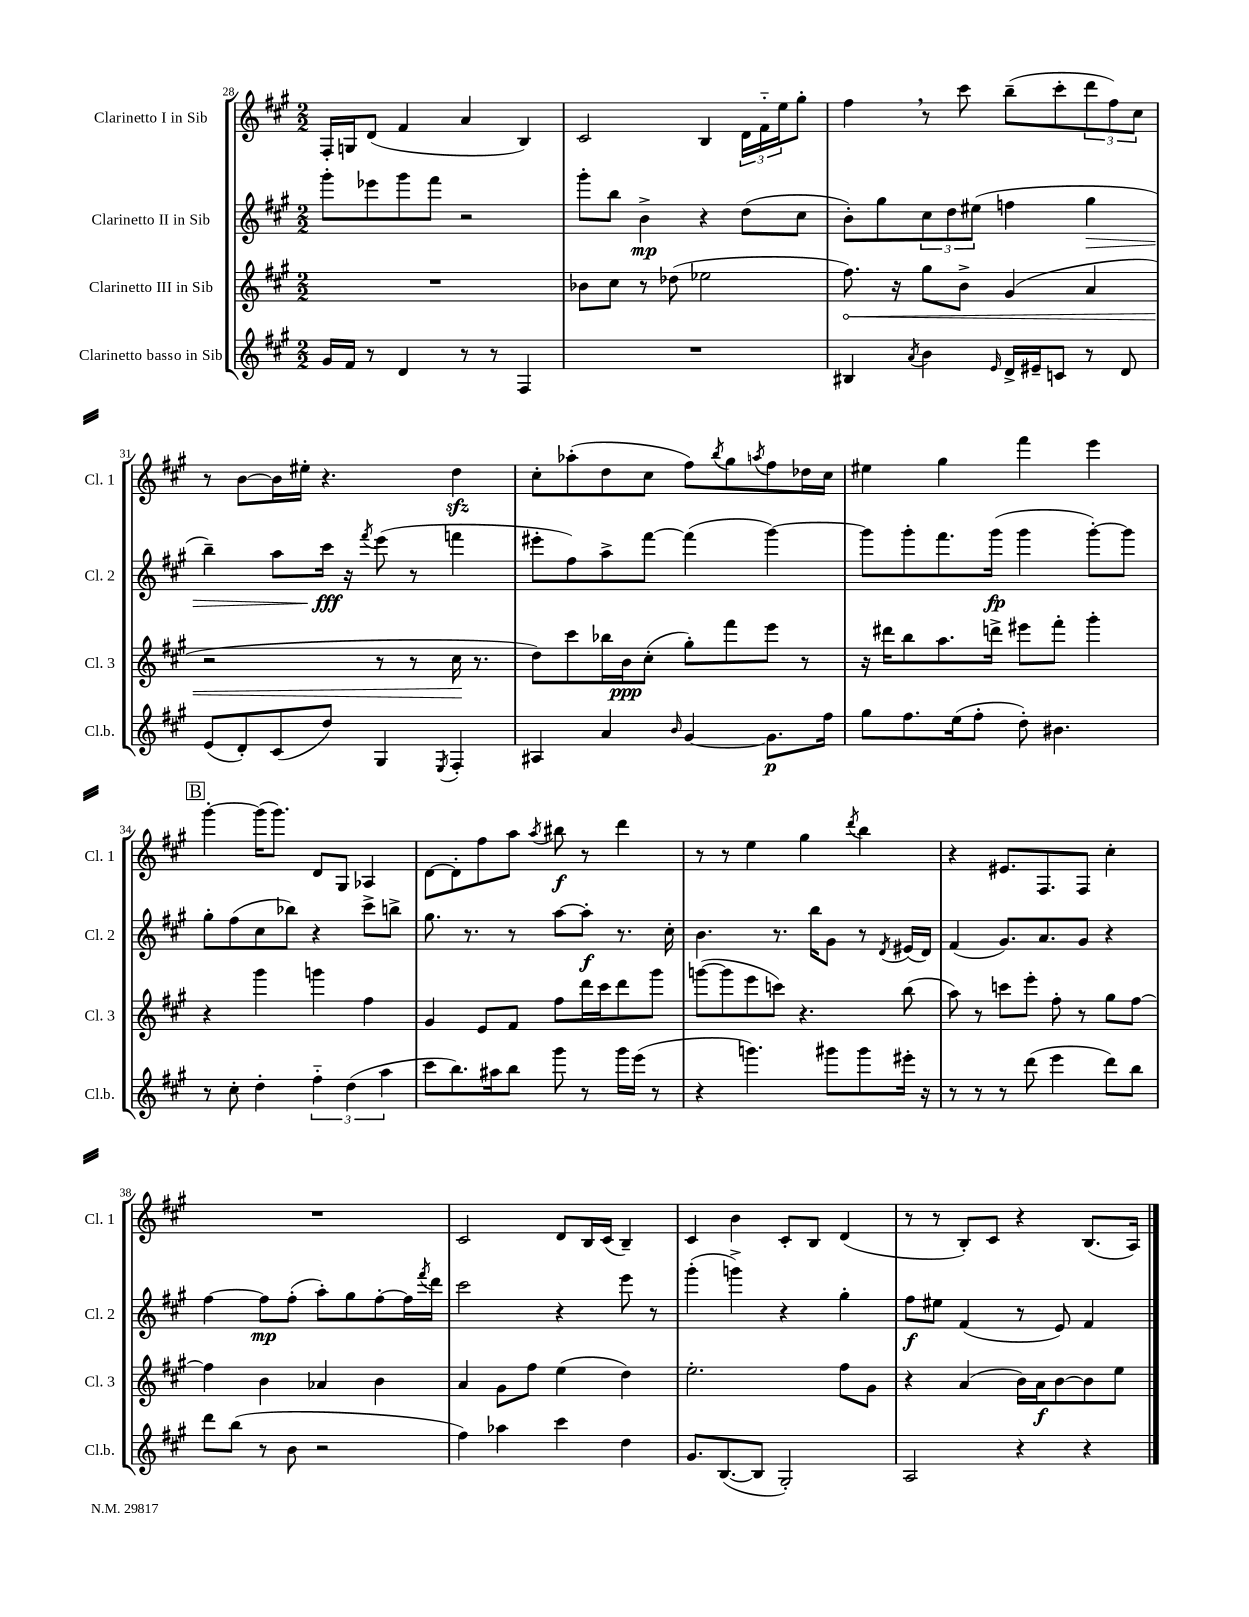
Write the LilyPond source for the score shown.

<<
\new StaffGroup <<
\new Staff = "s0" \with { instrumentName = "Clarinetto I in Sib" shortInstrumentName = "Cl. 1" } {
    \clef treble \key a \major \numericTimeSignature \time 2/2
    fis16-. g16 d'8( fis'4 a'4 b4) |
    cis'2 b4 \tuplet 3/2 { d'16 fis'16-_ e''16 } gis''8-. |
    fis''4 \breathe r8 cis'''8 b''8--( cis'''8-. \tuplet 3/2 { d'''8 fis''8) cis''8 } |
    r8 b'8~ b'16 eis''16-. r4. d''4\sfz |
    cis''8-. aes''8-.( d''8 cis''8 fis''8) \acciaccatura { b''8 } gis''8 \acciaccatura { a''8 } fis''8 des''16 cis''16 |
    eis''4 gis''4 fis'''4 e'''4 |
    \mark \markup { \box "B" } gis'''4~-. gis'''16( gis'''8.) d'8 gis8 aes4 |
    d'8~ d'8-. fis''8 a''8 \acciaccatura { a''8 } bis''8\f r8 d'''4 |
    r8 r8 e''4 gis''4 \acciaccatura { d'''8 } b''4 |
    r4 eis'8. fis8. fis8 cis''4-. |
    R1 |
    cis'2 d'8 b16 cis'16( b4--) |
    cis'4 b'4 cis'8-. b8 d'4( |
    r8 r8 b8-.) cis'8 r4 b8.( a16) \bar "|." |
}
\new Staff = "s1" \with { instrumentName = "Clarinetto II in Sib" shortInstrumentName = "Cl. 2" } {
    \clef treble \key a \major \numericTimeSignature \time 2/2
    gis'''8-. ees'''8 gis'''8 fis'''8 r2 |
    gis'''8-. b''8 b'4->\mp r4 d''8( cis''8 |
    b'8-.) gis''8 \tuplet 3/2 { cis''8 d''8 eis''8( } f''4 gis''4\> |
    b''4--) a''8 cis'''16\fff\! r16 \acciaccatura { fis'''8 } e'''8( r8 f'''4 |
    eis'''8-. fis''8) a''8-> fis'''8~ fis'''4( gis'''4~) |
    gis'''8 gis'''8-. fis'''8. gis'''16\fp( gis'''4 gis'''8~-.) gis'''8 |
    \mark \markup { \box "B" } gis''8-. fis''8( cis''8 bes''8) r4 cis'''8-> b''8-> |
    gis''8. r8. r8 a''8~ a''8-.\f r8. cis''16-. |
    b'4. r8. b''16 gis'8 r8 \acciaccatura { d'8 } eis'16( d'16) |
    fis'4( gis'8.) a'8. gis'8 r4 |
    fis''4~ fis''8\mp fis''8-.( a''8-.) gis''8 fis''8~-. fis''16 \acciaccatura { fis'''8 } d'''16 |
    cis'''2 r4 e'''8 r8 |
    gis'''4-.( g'''4->) r4 gis''4-. |
    fis''8\f eis''8 fis'4( r8 e'8) fis'4 \bar "|." |
}
\new Staff = "s2" \with { instrumentName = "Clarinetto III in Sib" shortInstrumentName = "Cl. 3" } {
    \clef treble \key a \major \numericTimeSignature \time 2/2
    R1 |
    bes'8 cis''8 r8 des''8( ees''2 |
    \once \override Hairpin.circled-tip = ##t fis''8.\<) r16 gis''8 b'8-> gis'4( a'4 |
    r2 r8 r8 cis''16\! r8. |
    d''8) cis'''8 bes''16 b'16\ppp cis''8-.( gis''8-.) fis'''8 e'''8 r8 |
    r16 dis'''16 b''8 a''8. d'''16-> eis'''8 fis'''8-. gis'''4-. |
    \mark \markup { \box "B" } r4 gis'''4 g'''4 fis''4 |
    gis'4 e'8 fis'8 fis''8 d'''16 cis'''16 d'''8 gis'''8 |
    g'''8~( g'''8 e'''8 c'''8) r4. b''8( |
    a''8) r8 c'''8 e'''8-. fis''8-. r8 gis''8 fis''8~ |
    fis''4 b'4 aes'4 b'4 |
    a'4 gis'8 fis''8 e''4( d''4) |
    e''2.-. fis''8 gis'8 |
    r4 a'4( b'16) a'16\f b'8~ b'8 e''8 \bar "|." |
}
\new Staff = "s3" \with { instrumentName = "Clarinetto basso in Sib" shortInstrumentName = "Cl.b." } {
    \clef treble \key a \major \numericTimeSignature \time 2/2
    gis'16 fis'16 r8 d'4 r8 r8 fis4 |
    R1 |
    bis4 \acciaccatura { a'8 } b'4 \grace { e'16 } d'16-> eis'16-- c'8 r8 d'8 |
    e'8( d'8-.) cis'8( d''8) gis4 \acciaccatura { e8 } fis4-. |
    ais4 a'4 \grace { b'16 } gis'4~ gis'8.\p fis''16 |
    gis''8 fis''8. e''16( fis''8-. d''8-.) bis'4. |
    \mark \markup { \box "B" } r8 cis''8-. d''4-. \tuplet 3/2 { fis''4-_ d''4( a''4 } |
    cis'''8 b''8.) ais''16 b''8 gis'''8 r8 gis'''16 e'''16( r8 |
    r4 g'''4.) gis'''8 gis'''8 eis'''16-. r16 |
    r8 r8 r8 d'''8( e'''4 d'''8) b''8 |
    d'''8 b''8( r8 b'8 r2 |
    fis''4) aes''4 cis'''4 d''4 |
    gis'8. b8.~( b8 gis2-.) |
    a2 r4 r4 \bar "|." |
}
>>
>>
\layout { \context { \Score currentBarNumber = #28 } }
